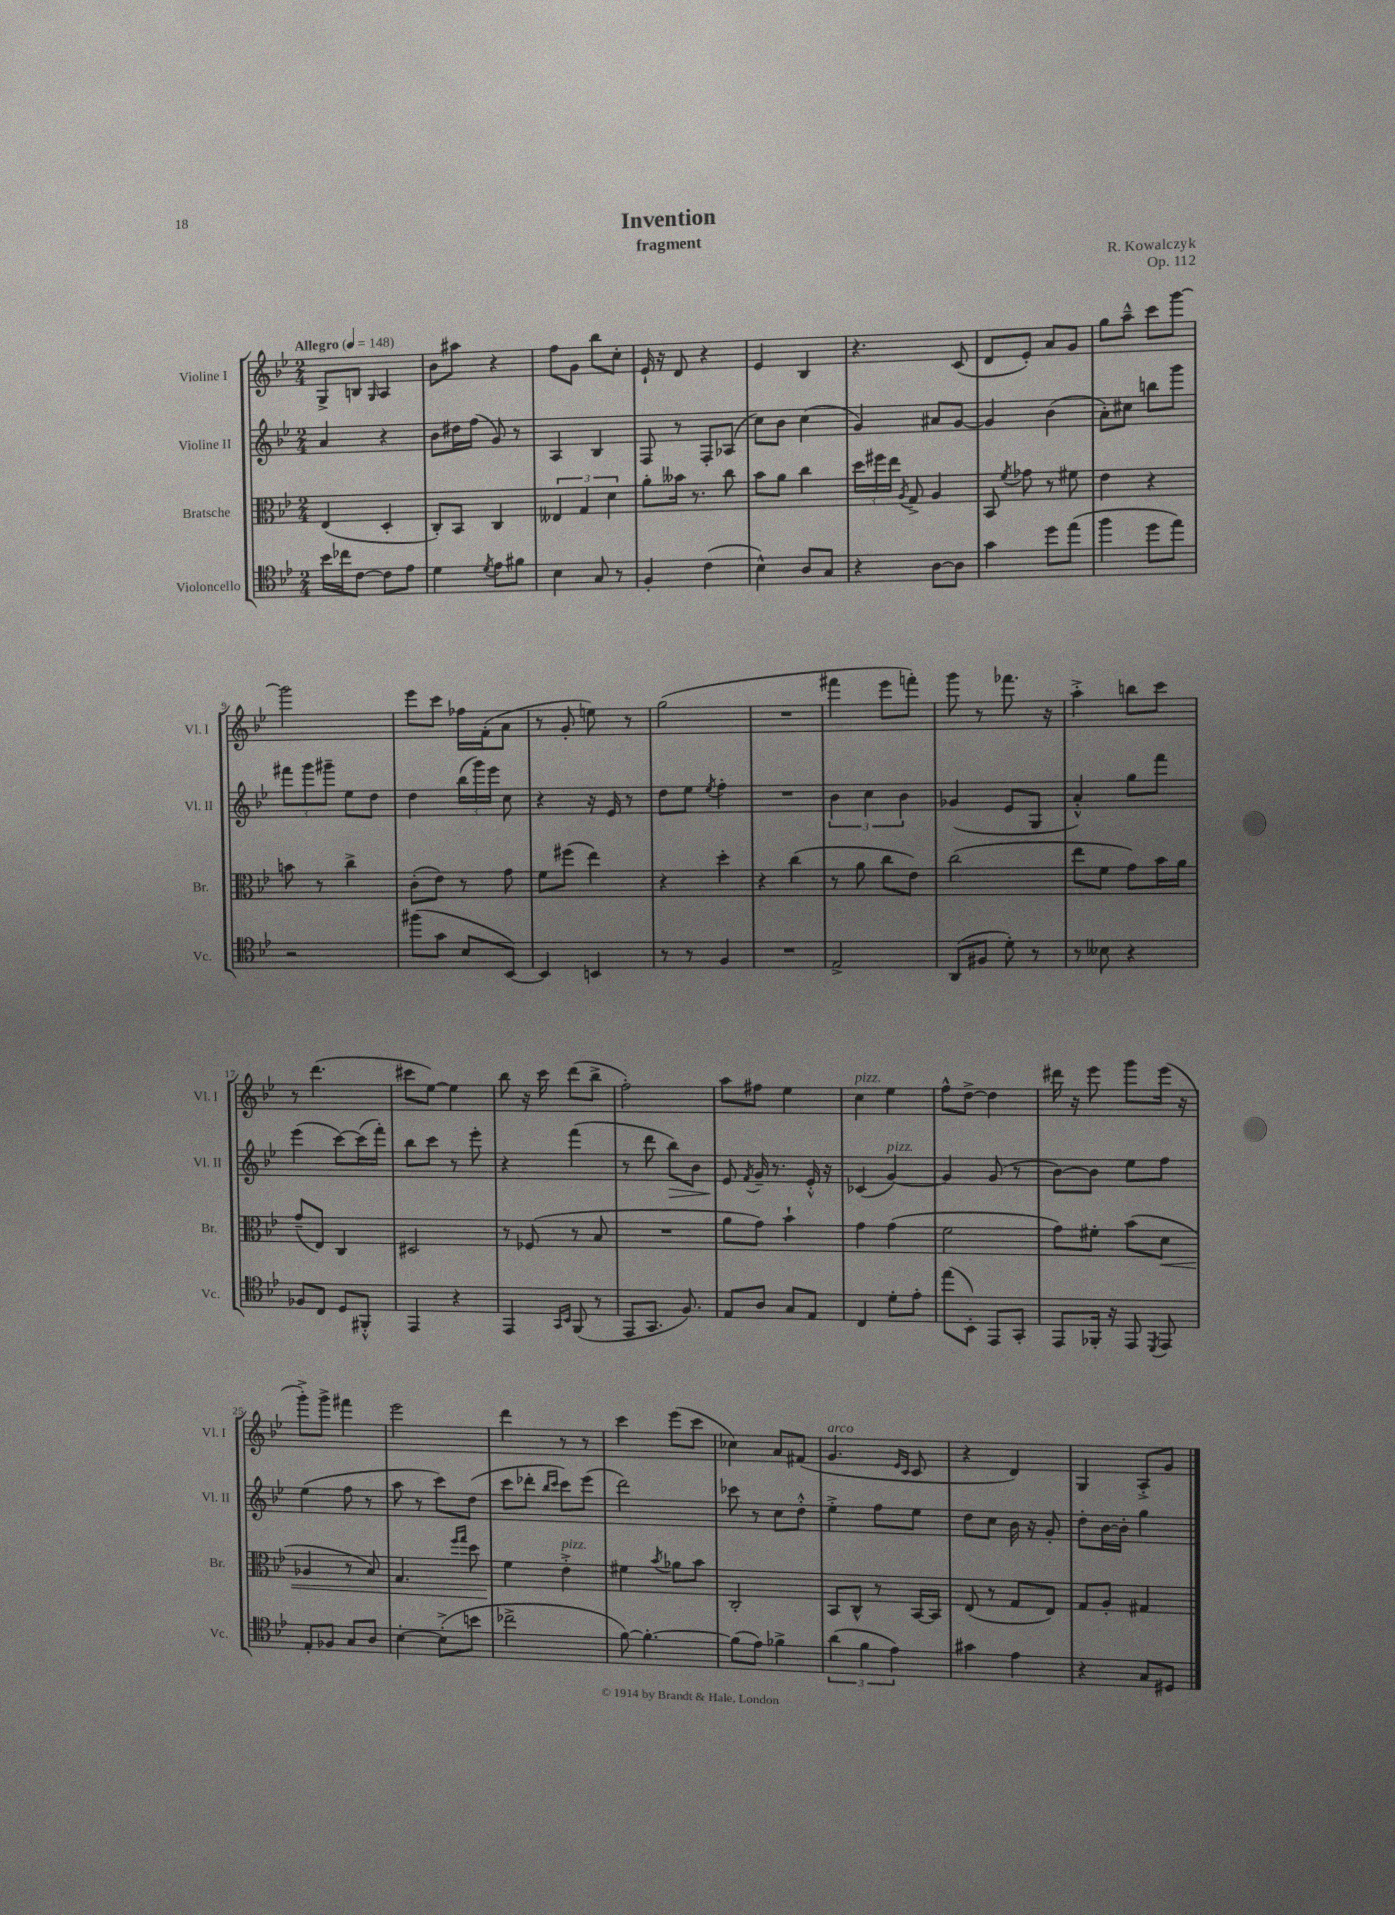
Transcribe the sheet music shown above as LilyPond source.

\header { title = "Invention" composer = "R. Kowalczyk" subtitle = "fragment" opus = "Op. 112" }
<<
\new StaffGroup <<
\new Staff = "s0" \with { instrumentName = "Violine I" shortInstrumentName = "Vl. I" } {
    \clef treble \key bes \major \numericTimeSignature \time 2/4 \tempo "Allegro" 4 = 148
    \autoBeamOff g8[-> b8] \grace { g16 } a4 |
    bes'8[ ais''8] r4 |
    f''8[ g'8] bes''8[ c''8]-. |
    ees'16-! r16 d'8 r4 |
    ees'4 bes4 |
    r4. c'8( |
    d'8[ ees'8]-.) a'8[ g'8] |
    g''8[ a''8]---^ c'''8[ g'''8]~ |
    g'''2 |
    ees'''8[ c'''8] fes''16[ f'16-.( a'8] |
    r8 g'8-. e''8) r8 |
    g''2( |
    R2 |
    fis'''4 ees'''8[ f'''8]-.) |
    g'''8 r8 fes'''8. r16 |
    a''4-.-> b''8[ c'''8] |
    r8 d'''4.( |
    cis'''8[ ees''8]~) ees''4 |
    bes''8 r16 c'''16 d'''8[( bes''8]-> |
    f''2-.) |
    a''8[ fis''8] ees''4 |
    c''4^\markup { \italic "pizz." } ees''4 |
    f''8[-^ d''8]~-> d''4 |
    dis'''16 r16 ees'''8 g'''8[ ees'''16]( r16 |
    g'''8[-.->) g'''8]-> fis'''4 |
    ees'''2 |
    d'''4 r8 r8 |
    c'''4 ees'''8[( c'''8] |
    ces''4) a'8[ fis'8]( |
    g'4.^\markup { \italic "arco" } \grace { ees'16[ c'16] } c'8 |
    r4 d'4) |
    g4 a8[-.-> g'8] \bar "|." |
}
\new Staff = "s1" \with { instrumentName = "Violine II" shortInstrumentName = "Vl. II" } {
    \clef treble \key bes \major \numericTimeSignature \time 2/4
    \autoBeamOff a'4 r4 |
    bes'8[ dis''16 f''16]( g'8) r8 |
    a4 bes4 |
    f8 r8 f8[-. aes8]( |
    c''8[) bes'8] c''4( |
    g'4) ais'8[ g'8]~ |
    g'4 bes'4( |
    a'8[-.) cis''8] b''8[ g'''8] |
    \tuplet 3/2 { fis'''8[ g'''8 gis'''8]-- } ees''8[ d''8] |
    d''4 \tuplet 3/2 { bes''16[( g'''16) ees'''16] } c''8 |
    r4 r16 ees'16 r8 |
    d''8[ ees''8] \acciaccatura { ees''8 } f''4-. |
    R2 |
    \tuplet 3/2 { bes'4 c''4 bes'4 } |
    ges'4( ees'8[ g8] |
    a'4-.-^) g''8[ f'''8] |
    ees'''4( c'''8[~) c'''16( f'''16]-.) |
    bes''8[ c'''8] r8 ees'''8-. |
    r4 f'''4( |
    r8 d'''8 bes''8[\>) bes'8] |
    ees'8\! \acciaccatura { f'8 } g'16-- r8. ees'16-.-^ r16 |
    ces'4( g'4~^\markup { \italic "pizz." }) |
    g'4 g'8( r8 |
    bes'8[~) bes'8] ees''8[ f''8] |
    ees''4( f''8 r8 |
    a''8 r8 c'''8[) d''8]( |
    c'''8[ des'''8]-. \grace { bes''16[ c'''16] } c'''8[) ees'''8]( |
    d'''2) |
    ces'''8 r8 c''8[ d''8]-.-^ |
    ees''4-.-> f''8[ ees''8] |
    d''8[ c''8] bes'16 r16 g'8-. |
    d''8[-. bes'16~ bes'16]-. g''4 \bar "|." |
}
\new Staff = "s2" \with { instrumentName = "Bratsche" shortInstrumentName = "Br." } {
    \clef alto \key bes \major \numericTimeSignature \time 2/4
    \autoBeamOff ees4( d4-. |
    c8[-.) bes,8] c4 |
    \tuplet 3/2 { eeses4 g4 d'4 } |
    a'8[-. beses'16] r8. c''8 |
    bes'8[ a'8] c''4 |
    \tuplet 3/2 { d''16[ fis''16 ees''16] } \acciaccatura { a8 } g8-> a4 |
    bes,8 \acciaccatura { f'8 } ges'8 r8 fis'8 |
    ees'4 r4 |
    b'8 r8 c''4-> |
    c'8[-.( ees'8]) r8 g'8 |
    f'8[ fis''8]( ees''4) |
    r4 d''4-. |
    r4 c''4( |
    r8 a'8 c''8[ ees'8]) |
    c''2( |
    ees''8[ f'8] g'8[) bes'16 a'16] |
    g'8[--( ees8]) c4 |
    dis2 |
    r8 fes8( r8 bes8 |
    R2 |
    a'8[ g'8]) bes'4-! |
    g'4 g'4( |
    f'2 |
    g'8[) fis'8]-. bes'8[( d'8]\< |
    aes4 r8 bes8) |
    g4. \grace { f''16[ g''16] } d''8 |
    f'4\! ees'4-.->^\markup { \italic "pizz." } |
    fis'4 \acciaccatura { bes'8 } aes'8[ bes'8] |
    c2-. |
    bes,8[ c8]-^ r8 bes,16[~ bes,16] |
    ees8( r8 g8[ ees8]) |
    g8[ a8]-. gis4 \bar "|." |
}
\new Staff = "s3" \with { instrumentName = "Violoncello" shortInstrumentName = "Vc." } {
    \clef tenor \key bes \major \numericTimeSignature \time 2/4
    \autoBeamOff bes'16[ ces''16 c'8]~ c'8[ ees'8] |
    d'4 \acciaccatura { d'8 } ees'8[ fis'8] |
    bes4 g8 r8 |
    f4-. c'4( |
    bes4-^) a8[ g8] |
    r4 a8[~ a8] |
    g'4 d''8[ ees''8]( |
    f''4 d''8[ ees''8]) |
    r2 |
    fis''8[( g'8] bes8[ bes,8]~) |
    bes,4 b,4 |
    r8 r8 f4 |
    R2 |
    ees2-> |
    a,8[( fis8] d'8-.) r8 |
    r8 beses8 r4 |
    fes8[ c8] d8[ fis,8]-.-^ |
    ees,4 r4 |
    ees,4 \grace { g,16[ bes,16] } f,8( r8 |
    ees,8[ g,8.] f8.) |
    ees8[ a8] g8[ ees8] |
    c4 d'8[-. ees'8]-. |
    ees''8[( bes,8]-.) ees,8[ g,8]-. |
    ees,8[ fes,16]-. r16 ees,8 \acciaccatura { d,8 } ees,8 |
    ees8[-. fes8] g8[ a8] |
    bes4~-. bes8[-.->( b'8] |
    ces''2-> |
    f'8~) f'4.~-. |
    f'8[( ees'8]) fes'4-> |
    \tuplet 3/2 { a'4( f'4 ees'4) } |
    gis'4 ees'4 |
    r4 g8[ dis8] \bar "|." |
}
>>
>>
